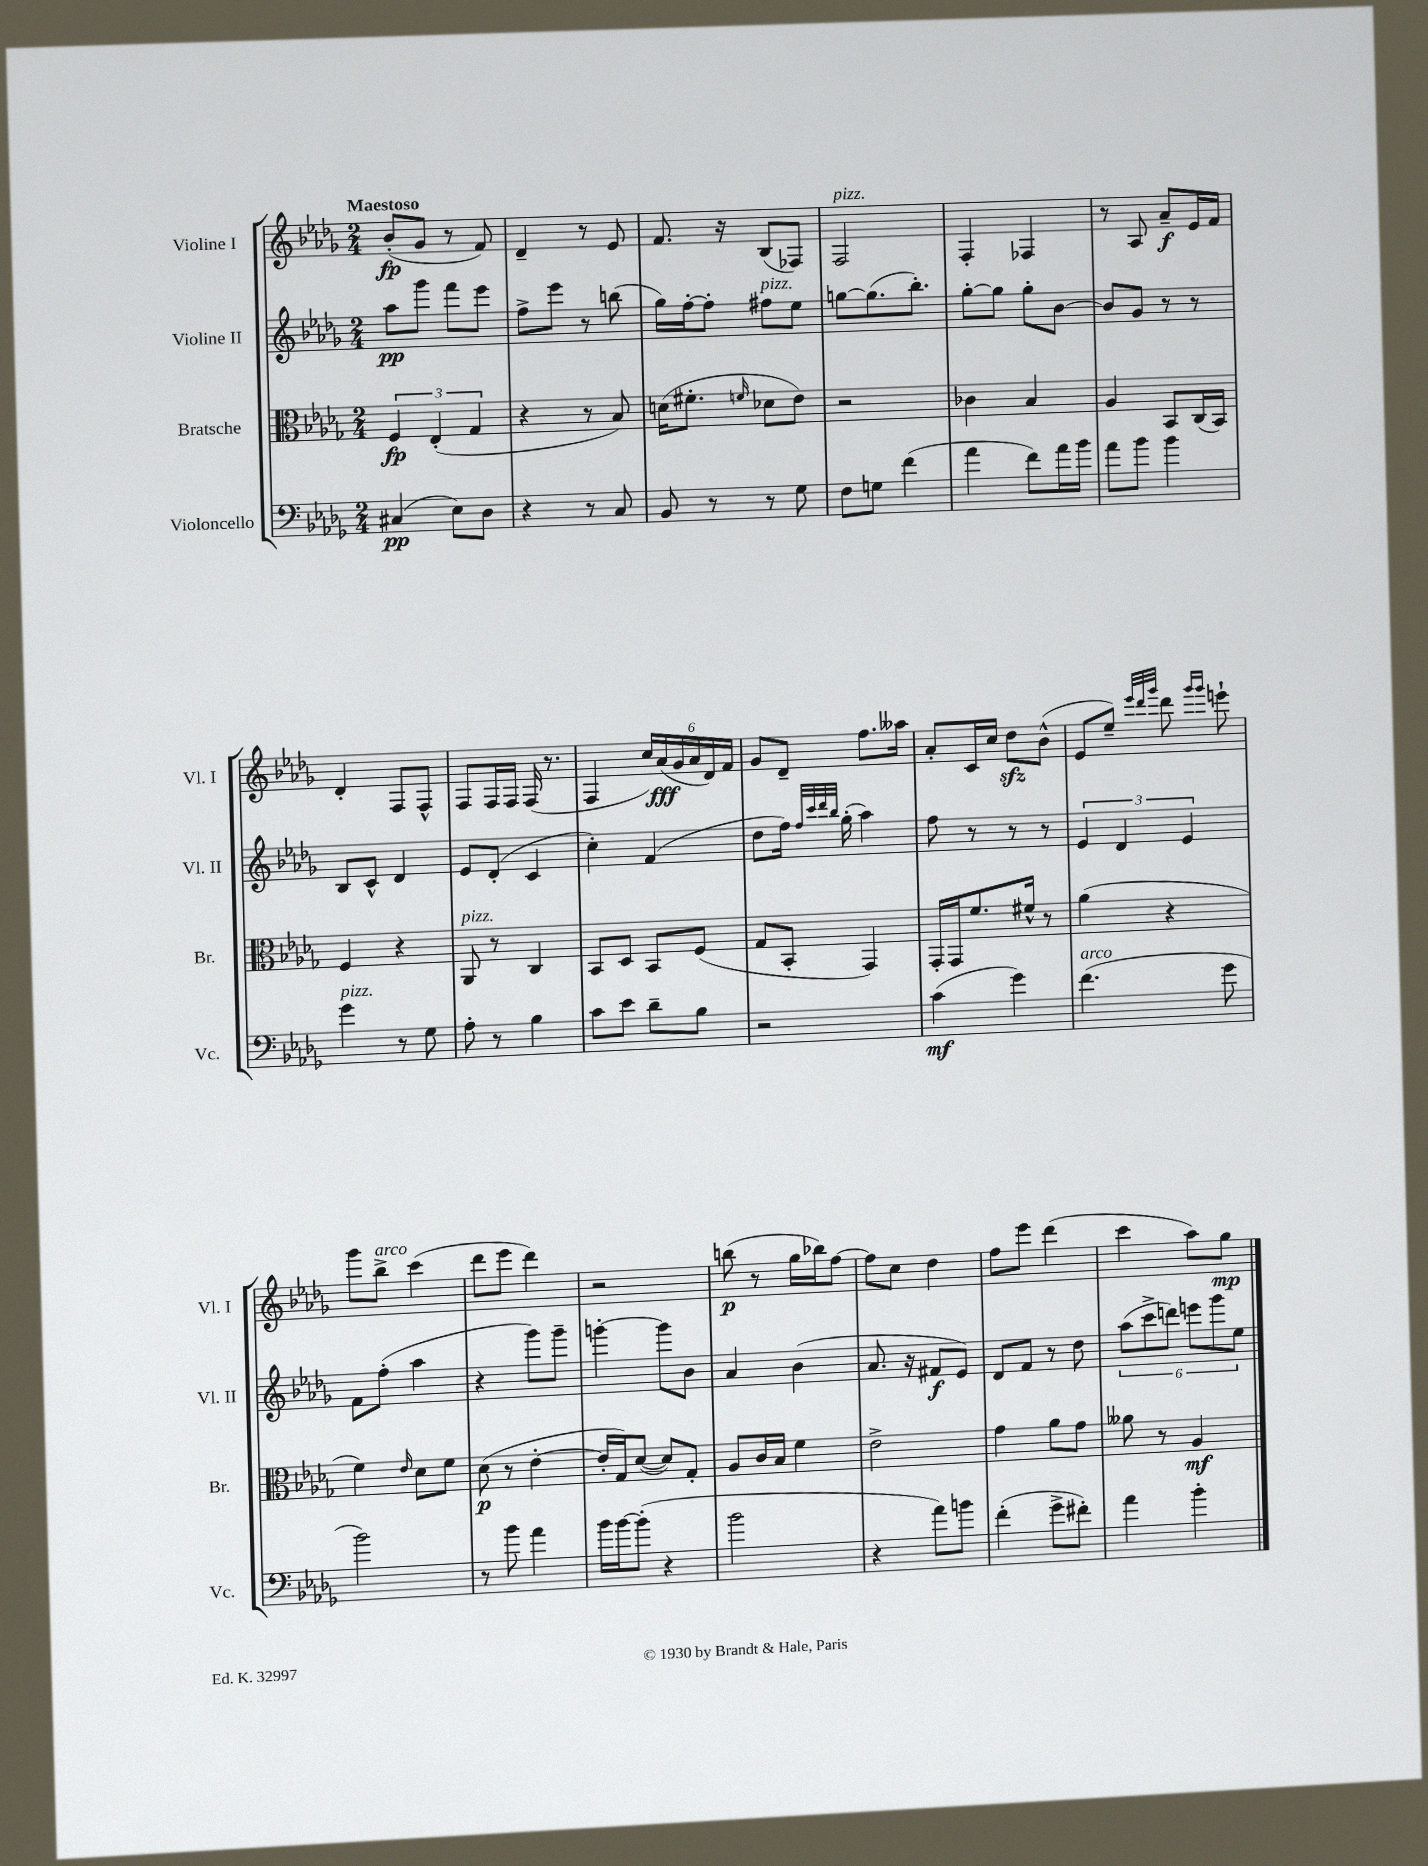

**kern	**dynam	**kern	**dynam	**kern	**dynam	**kern	**dynam
*part4	*part4	*part3	*part3	*part2	*part2	*part1	*part1
*staff4	*staff4	*staff3	*staff3	*staff2	*staff2	*staff1	*staff1
*I"Violoncello	*	*I"Bratsche	*	*I"Violine II	*	*I"Violine I	*
*I'Vc.	*	*I'Br.	*	*I'Vl. II	*	*I'Vl. I	*
*clefF4	*	*clefC3	*	*clefG2	*	*clefG2	*
*k[b-e-a-d-g-]	*	*k[b-e-a-d-g-]	*	*k[b-e-a-d-g-]	*	*k[b-e-a-d-g-]	*
*M2/4	*	*M2/4	*	*M2/4	*	*M2/4	*
=1	=1	=1	=1	=1	=1	=1	=1
!	!	!	!	!	!	!LO:TX:a:B:t=Maestoso	!
(4C#X/	pp	6F/	fp	8aa-\L	pp	(8b-'/L	fp
.	.	.	.	8ggg-\J	.	8g-/J	.
.	.	(6E-'/	.	.	.	.	.
8E-\L)	.	.	.	8fff\L	.	8r	.
.	.	6G-/	.	.	.	.	.
8D-\J	.	.	.	8eee-\J	.	8f/)	.
=2	=2	=2	=2	=2	=2	=2	=2
4r	.	4r	.	8ff^\L	.	4d-~/	.
.	.	.	.	8eee-\J	.	.	.
8r	.	8r	.	8r	.	8r	.
8C/	.	8B-/)	.	(8bbn\	.	8e-/	.
=3	=3	=3	=3	=3	=3	=3	=3
8BB-/	.	(16dn\KL	.	16gg-\LL)	.	8.f/	.
.	.	8.f#X'\J	.	[16ff'\J	.	.	.
8r	.	.	.	8ff'\J]	.	.	.
.	.	.	.	.	.	16r	.
.	.	16qqfn/	.	.	.	.	.
!	!	!	!	!LO:TX:a:i:t=pizz.	!	!	!
8r	.	8d-X\L	.	8ff#X\L	.	(8B-/L	.
8G-\	.	8e-\J)	.	8ee-\J	.	8F-X/J)	.
=4	=4	=4	=4	=4	=4	=4	=4
!	!	!	!	!	!	!LO:TX:a:i:t=pizz.	!
8F\L	.	2r	.	[8ggn\L	.	2F/	.
8Gn\J	.	.	.	(8.gg\]	.	.	.
(4f\	.	.	.	.	.	.	.
.	.	.	.	8.bb-'\J)	.	.	.
=5	=5	=5	=5	=5	=5	=5	=5
4a-\	.	4c-X\	.	[8gg-'\L	.	4F'/	.
.	.	.	.	8gg-\J]	.	.	.
8f\L)	.	4B-/	.	8gg-'\L	.	4F-X/	.
16a-\L	.	.	.	[8b-\J	.	.	.
16b-\JJ	.	.	.	.	.	.	.
=6	=6	=6	=6	=6	=6	=6	=6
8a-\L	.	4A-/	.	8b-/L]	.	8r	.
8b-\J	.	.	.	8g-/J	.	8A-/	.
4b-\	.	8BB-/L	.	8r	.	8a-~/L	f
.	.	(16C/L	.	8r	.	16e-/L	.
.	.	16BB-/JJ)	.	.	.	16f/JJ	.
!!LO:LB:g=z
=7	=7	=7	=7	=7	=7	=7	=7
!LO:TX:a:i:t=pizz.	!	!	!	!	!	!	!
4g-\	.	4F/	.	8B-/L	.	4d-'/	.
.	.	.	.	8c^^/J	.	.	.
8r	.	4r	.	4d-/	.	8F/L	.
8G-\	.	.	.	.	.	8F^^/J	.
=8	=8	=8	=8	=8	=8	=8	=8
!	!	!LO:TX:a:i:t=pizz.	!	!	!	!	!
8A-'\	.	8AA-/	.	8e-/L	.	8F/L	.
8r	.	8r	.	(8d-'/J	.	16F/L	.
.	.	.	.	.	.	16F/JJ	.
4B-\	.	4C/	.	4c/	.	(16F/	.
.	.	.	.	.	.	8.r	.
=9	=9	=9	=9	=9	=9	=9	=9
8c\L	.	8BB-/L	.	4cc'\)	.	4F/	.
8e-\J	.	8D-/J	.	.	.	.	.
8d-~\L	.	8BB-/L	.	(4f/	.	24cc/LL)	.
.	.	.	.	.	.	(24a-/	fff
.	.	.	.	.	.	24g-/	.
8B-\J	.	(8F/J	.	.	.	24a-/	.
.	.	.	.	.	.	24d-/)	.
.	.	.	.	.	.	24f/JJ	.
=10	=10	=10	=10	=10	=10	=10	=10
2r	.	8G-/L	.	8dd-\L	.	8g-/L	.
.	.	8BB-'/J	.	16ff\Jk)	.	8d-~/J	.
.	.	.	.	32qqff/LLL	.	.	.
.	.	.	.	32qqccc/	.	.	.
.	.	.	.	32qqddd-/	.	.	.
.	.	.	.	32qqbb-/JJJ	.	.	.
.	.	.	.	(16gg-'\	.	.	.
.	.	4GG-/)	.	4aa-\)	.	8.ff\L	.
.	.	.	.	.	.	16aa--X\Jk	.
=11	=11	=11	=11	=11	=11	=11	=11
(4c\	mf	16GG-'/LL	.	8ff\	.	8a-'/L	.
.	.	16GG-/J	.	.	.	.	.
.	.	8.f/	.	8r	.	16c/L	.
.	.	.	.	.	.	16cc/JJ	.
4g-\)	.	.	.	8r	.	8dd-zz\L	.
.	.	16f#X^^/Jk	.	.	.	.	.
.	.	8r	.	8r	.	(8b-^^\J	.
=12	=12	=12	=12	=12	=12	=12	=12
!LO:TX:a:i:t=arco	!	!	!	!	!	!	!
(4.f\	.	(4a-\	.	6e-/	.	8e-/L	.
.	.	.	.	.	.	8ee-~/J)	.
.	.	.	.	6d-/	.	.	.
.	.	.	.	.	.	32qqeee-/LLL	.
.	.	.	.	.	.	32qqddd-/	.
.	.	.	.	.	.	32qqggg-/JJJ	.
.	.	4r	.	.	.	8ddd-\	.
.	.	.	.	6e-/	.	.	.
.	.	.	.	.	.	16qqggg-/LL	.
.	.	.	.	.	.	16qqggg-/JJ	.
8g-\	.	.	.	.	.	8eeen`\	.
!!LO:LB:g=z
=13	=13	=13	=13	=13	=13	=13	=13
2b-\)	.	4f\)	.	8f\L	.	8ggg-\L	.
!	!	!	!	!	!	!LO:TX:a:i:t=arco	!
.	.	.	.	(8ff'\J	.	8bb-^\J	.
.	.	16qqe-/	.	.	.	.	.
.	.	8d-\L	.	4aa-\	.	(4ccc\	.
.	.	8f\J	.	.	.	.	.
=14	=14	=14	=14	=14	=14	=14	=14
8r	.	(8d-\	p	4r	.	8ddd-\L	.
8b-\	.	8r	.	.	.	8eee-\J	.
4a-\	.	[4e-'\	.	8ggg-\L)	.	4ddd-\)	.
.	.	.	.	8ggg-~\J	.	.	.
=15	=15	=15	=15	=15	=15	=15	=15
16b-\LL	.	16e-'/LL]	.	[4gggn'\	.	2r	.
[16b-\J	.	16G-/J)	.	.	.	.	.
(8b-'\J]	.	([8d-/J	.	.	.	.	.
4r	.	8d-/L])	.	8ggg\L]	.	.	.
.	.	8G-'/J	.	8b-\J	.	.	.
=16	=16	=16	=16	=16	=16	=16	=16
2b-\	.	8A-/L	.	4a-/	.	(8bbn\	p
.	.	16c/L	.	.	.	8r	.
.	.	16B-/JJ	.	.	.	.	.
.	.	4f\	.	(4b-\	.	16gg-\LL	.
.	.	.	.	.	.	16bb-X\J)	.
.	.	.	.	.	.	[8ff\J	.
=17	=17	=17	=17	=17	=17	=17	=17
4r	.	2e-^\	.	8.a-/	.	8ff\L]	.
.	.	.	.	.	.	8cc\J	.
.	.	.	.	16r	.	.	.
8a-\L)	.	.	.	8f#X/L	f	4dd-\	.
8bn\J	.	.	.	8e-/J)	.	.	.
=18	=18	=18	=18	=18	=18	=18	=18
(4f'\	.	4g-\	.	8d-/L	.	8ff\L	.
.	.	.	.	8f/J	.	8eee-\J	.
8g-^\L	.	8a-\L	.	8r	.	(4ddd-\	.
8f#X'\J)	.	8g-\J	.	8dd-\	.	.	.
=19	=19	=19	=19	=19	=19	=19	=19
4a-\	.	8a--X\	.	(12aa-\L	.	4ccc\	.
.	.	.	.	12ccc^\	.	.	.
.	.	8r	.	.	.	.	.
.	.	.	.	12dddn\J)	.	.	.
4b-'\	.	4A-/	mf	12eeen\L	.	8aa-\L)	.
.	.	.	.	12ggg-\	.	.	.
.	.	.	.	.	.	8gg-\J	mp
.	.	.	.	12ee-\J	.	.	.
==	==	==	==	==	==	==	==
*-	*-	*-	*-	*-	*-	*-	*-
